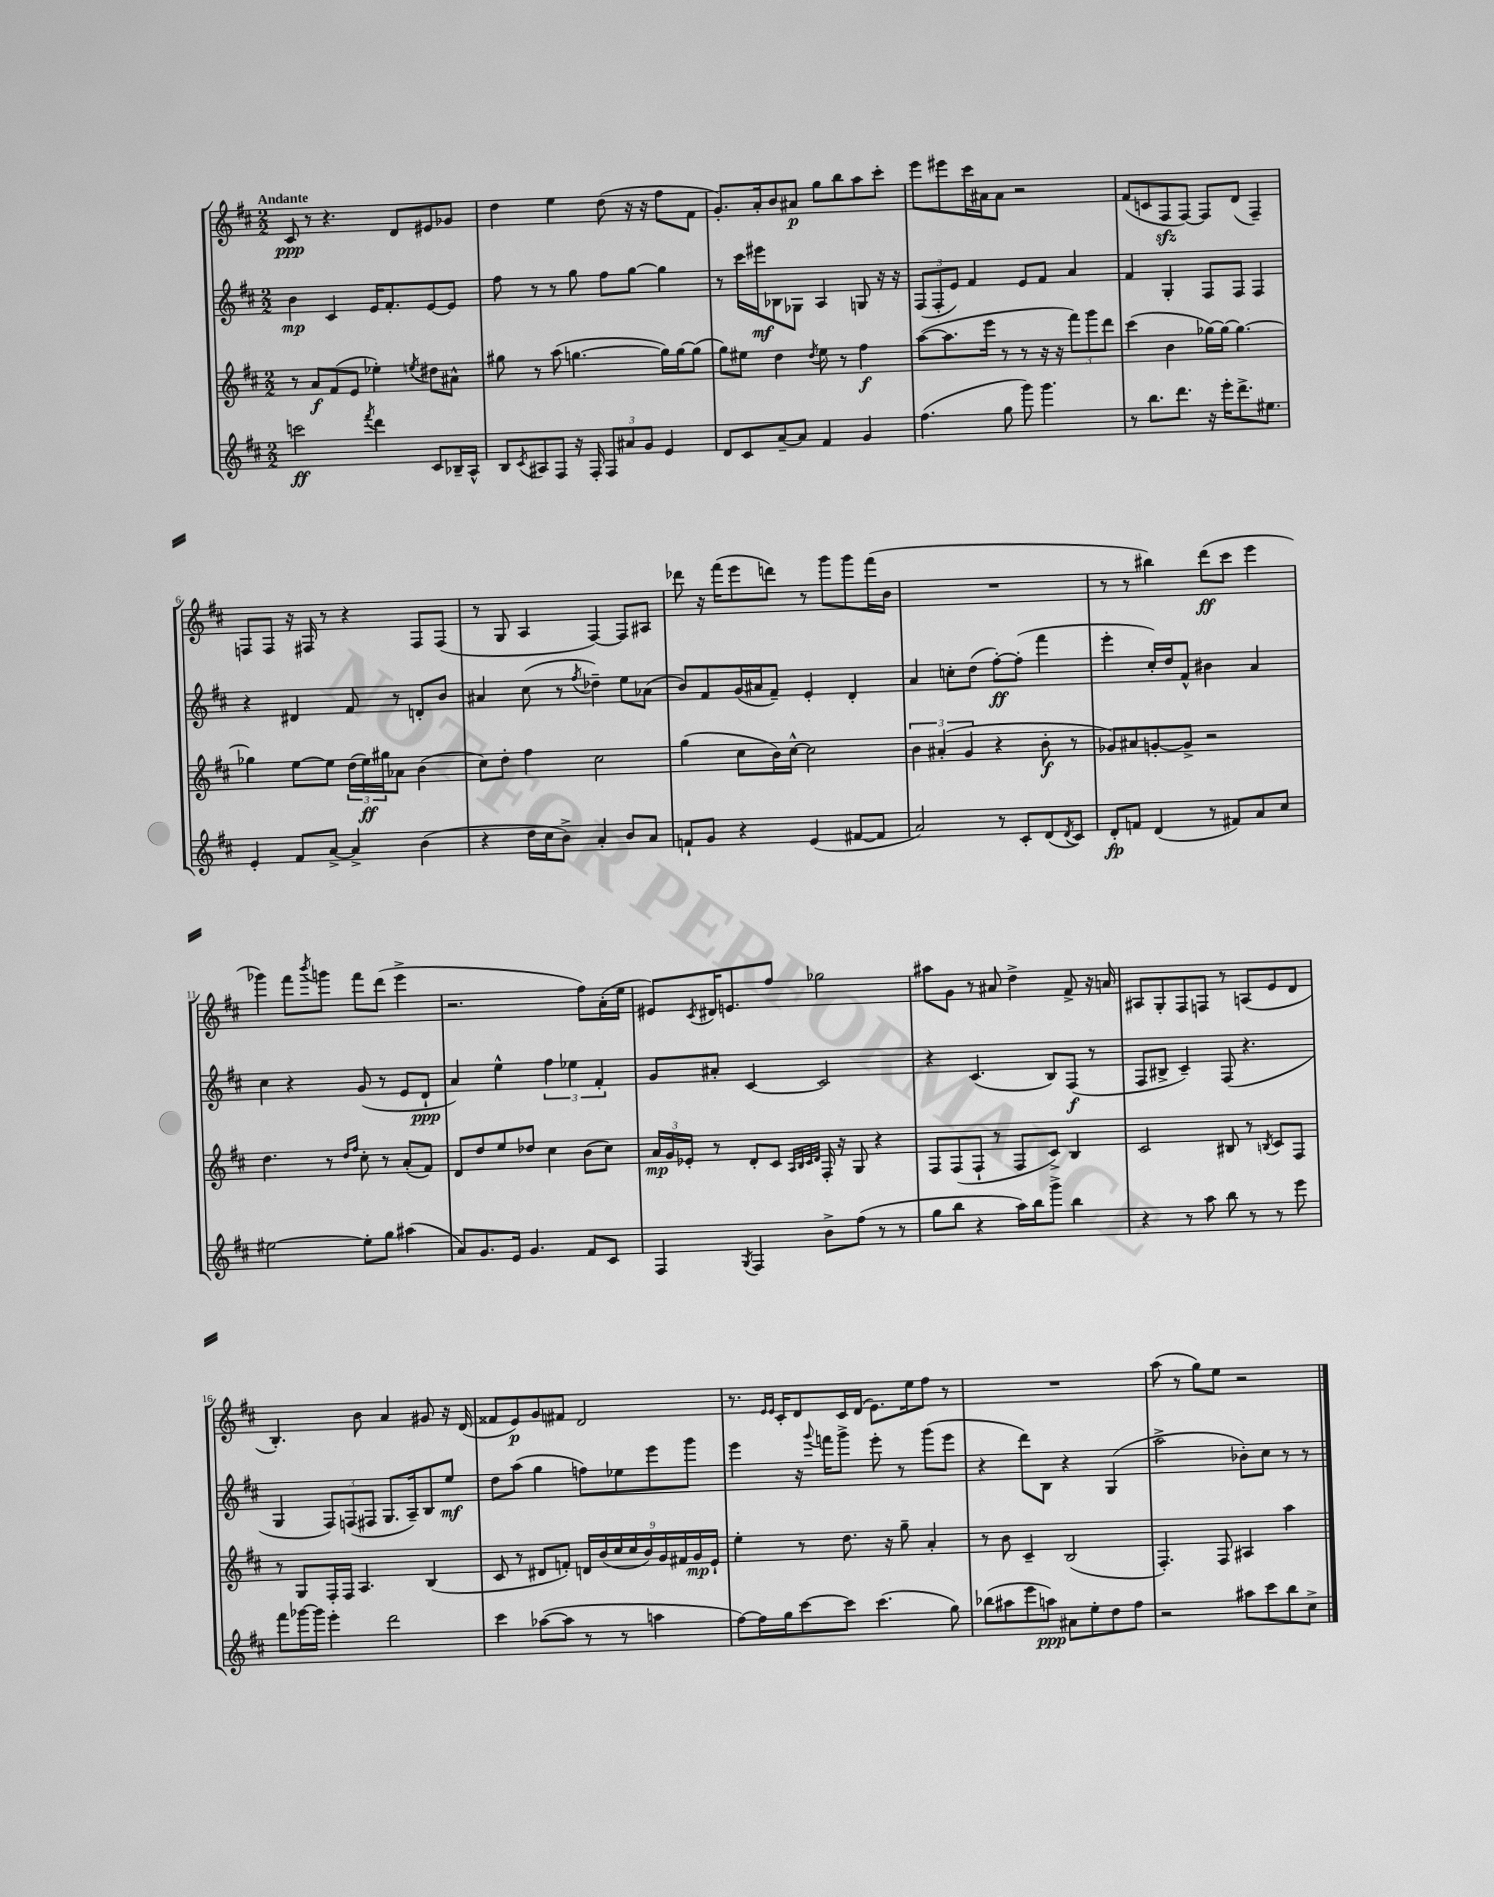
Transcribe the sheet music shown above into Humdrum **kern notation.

**kern	**kern	**kern	**kern
*staff4	*staff3	*staff2	*staff1
*clefG2	*clefG2	*clefG2	*clefG2
*k[f#c#]	*k[f#c#]	*k[f#c#]	*k[f#c#]
*M2/2	*M2/2	*M2/2	*M2/2
2ccc\	8r	4b\	8c#/
.	8a/L	.	8r
.	(8f#/	4c#/	4.r
.	8e/J	.	.
8qfff#/	.	.	.
4ddd\	4ee-'\)	16e/LK	.
.	.	8.f#'/	.
.	.	.	8d/L
.	8qee/	.	.
8c#/L	8dd#\L	[8e/	8e#/
16B-~/L	8a#^^\J	8e/]J	8g-/J
16A^^/JJ	.	.	.
=	=	=	=
8B/L	8gg#\	8ff#\	4dd\
8qc#/	.	.	.
8A#/	8r	8r	.
8F#/J	(8aa\	8r	4ee\
16r	[4.gg\	8gg\	.
16F#'/	.	.	.
12F#/L	.	8ff#\L	(8dd\
12a#/	.	.	.
.	.	[8gg\J	16r
12g/J	.	.	.
.	.	.	16r
4e/	16gg\]LL)	4gg\]	8ff#\L
.	[16gg\J	.	.
.	(8gg\]J	.	8f#\J
=	=	=	=
8d/L	8gg\L)	8r	8.g'/L)
8c#/	8ee#\J	16ccc#\LL	.
.	.	16eee#\J	16a'/k
[8a~/	4dd\	8B-\	8b/
8a/]J	.	8G-\J	8a#/J
.	8qdd/	.	.
4f#/	8ee#\	4A/	8gg\L
.	8r	.	8bb\
4g/	4ff#\	8G/	8aa\
.	.	16r	8ccc#'\J
.	.	16r	.
=	=	=	=
(4.ff#\	([8aa\L	(12F#/L	8eee\L
.	.	12F#'/	.
.	8.aa\]	.	8eee#\
.	.	12e/J)	.
.	.	4f#/	16ccc#\L
.	16eee\Jk	.	16a#\J
8gg\	8r	.	8a#\J
8ggg\)	8r	8e/L	2r
4.ggg\	16r	8f#/J	.
.	16r	.	.
.	12fff#\L)	4a/	.
.	12ggg\	.	.
.	12ddd\J	.	.
=	=	=	=
8r	(4ccc#\	4f#/	(8f#/L
8.bb\L	.	.	8c/
.	4b\	4G'/	8F#/
8.ddd\J	.	.	.
.	.	.	[8F#/J)
16r	[16gg-\LL)	8F#/L	8F#/]L
16eee'\LK	16gg-\_JJ	.	.
8.ddd^\	4.gg-\_	8F#/J	(8d/J
.	.	4F#/	4F#~/)
8.ee#\J	.	.	.
=	=	=	=
4e'/	4gg-\]	4r	8F/L
.	.	.	8F/J
8f#/L	[8ee\L	4d#/	16r
.	.	.	16F#/
[8a^/J	8ee\]J	.	8r
4a^/]	(24dd\LL	8f#/	4r
.	24ee\)	.	.
.	24gg#\J	.	.
.	8a-\J	8r	.
(4b\	(4b\	8d'/L	8F#/L
.	.	8b/J	(8F#/J
=	=	=	=
4r	8cc#\L)	4a#/	8r
.	8dd'\J	.	8G/
16dd\LL	4ff#\	(8cc#\	4A/
16cc#\J	.	.	.
8b^\J)	.	8r	.
.	.	8qff#/	.
4a'/	2cc#\	4dd-~\)	[4F#/)
8b/L	.	8ee\L	8F#/]L
8a/J	.	(8a-\J	8A#/J
=	=	=	=
8f`/L	(4gg\	8b/L)	8ddd-\
8g/J	.	8f#/	16r
.	.	.	(16fff#\LK
4r	8cc#\L	(16g/L	8eee\
.	.	16a#/J	.
.	16b\L)	8f#~/J)	8ddd\J)
.	[16cc#^^\JJ	.	.
(4e/	2cc#\]	4e'/	8r
.	.	.	8ggg\L
[8f#/L	.	4d'/	8ggg\
8f#/]J	.	.	(16fff#\L
.	.	.	16b\JJ
=	=	=	=
2a/)	6b\	4a/	1r
.	(6a#'/	.	.
.	.	8cc'\L	.
.	6g/	.	.
.	.	(8dd\J	.
8r	4r	[8ff#'\L)	.
8c#'/L	.	(8ff#'\]J	.
(8d/	8b'\	4fff#\	.
8qd/	.	.	.
8c#/J)	8r	.	.
=	=	=	=
8d'/L	8g-/L)	4eee'\	8r
8f/J	8a#/	.	8r
(4d/	[8g'/	16cc#'/LL)	4bb#\)
.	.	16dd/J	.
.	8g^/]J	8f#^^/J	.
8r	2r	4b#\	(8ddd\L
8f#/L)	.	.	8ccc#\J
8a/	.	4a/	4eee\
8cc#/J	.	.	.
=	=	=	=
[2ee#\	4.dd\	4cc#\	4ggg-\)
.	.	4r	8fff#\L
.	.	.	8qbbb/
.	8r	.	8ggg\J
.	16qqdd/LL	.	.
.	16qqff#/JJ	.	.
8ee#'\]L	8cc#'\	(8g/	8fff#\L
8gg\J	8r	8r	(8ddd\J
(4aa#\	(8a'/L	8e/L	4eee^\
.	8f#/J)	8d`/J	.
=	=	=	=
8a/L)	8d/L	4a/)	2.r
8.g/	8dd/	.	.
.	8ee/	4ee^^\	.
16e/Jk	.	.	.
4.g/	8dd-/J	.	.
.	4cc#\	6ff#\	.
.	.	6ee-\	.
8f#/L	(8b\L	.	8ff#\L)
.	.	6f#'/	.
8c#/J	8cc#\J)	.	(16a'\L
.	.	.	16ee\JJ
=	=	=	=
4F#/	24a/LL	8g/L	8e#/L)
.	24g/	.	.
.	24e-'/JJ	.	.
.	.	.	8qc#/
.	8r	8a#'/J	16d#/K
.	.	.	8.e/
8qG/	.	.	.
4F#/	8d'/L	[4c#/	.
.	8c#/J	.	8ff#/J
.	32qqA/LLL	.	.
.	32qqB/	.	.
.	32qqc#/	.	.
.	32qqd/JJJ	.	.
8b^\L	16F#'/	2c#/]	2gg-\
.	16r	.	.
(8ff#\J	8G/	.	.
8r	4r	.	.
8r	.	.	.
=	=	=	=
8gg\L	8F#/L	4r	8aa#\L
8bb\J	(8F#/	.	8g\J
4r	8F#`/J	(4.c#/	8r
.	8r	.	8a#/
16aa\LL)	8F#/L	.	4dd^\
16bb\J	.	.	.
8ggg^\J	8c#^/J)	8B/L)	.
4bb\	4B/	(8F#/J	8f#^/
.	.	8r	16r
.	.	.	16a/
=	=	=	=
4r	2c#/	8F#/L	8A#/L
.	.	8B#^/J	8G'/
8r	.	4c#~/)	8F#/
8aa\	.	.	8F/J
8bb\	8B#/	(8F#/	8r
8r	8r	4.r	(8A/L
.	8qB/	.	.
8r	8c#/L	.	8e/
8eee\	8F#/J	.	8d/J
=	=	=	=
8fff#\L	8r	4G/	4.B'/)
[16ggg-\L	8G/L	.	.
16ggg-\]JJ	.	.	.
4eee'\	16F#'/L	12F#/L)	.
.	16F#/JJ	.	.
.	.	(12F/	.
.	4.A/	.	8b\
.	.	12F#/J	.
2ddd\	.	8.G/L	4a/
.	.	16A~/k)	.
.	(4B/	8B/	8g#/
.	.	8ee/J	16r
.	.	.	(16d/
=	=	=	=
4ccc#\	8c#/	8dd\L	8f##/L
.	8r	(8aa\J	8e/)
([8aa-\L	8d#/L	4gg\	8g/
8aa-\]J	8f'/J)	.	8f#/J
8r	18d/LL	8ff\L)	2d/
.	(18b/	.	.
.	18cc#/	.	.
8r	.	8ee-\	.
.	18cc#/	.	.
.	18b/)	.	.
4aa\	.	8eee\	.
.	18g/	.	.
.	18f#/	.	.
.	.	8ggg\J	.
.	18g/	.	.
.	18e`/JJ	.	.
=	=	=	=
[8ff#\L)	4ee'\	4eee\	8.r
16ff#\]L	.	.	.
.	.	.	16qqe/LL
.	.	.	16qqe/JJ
16gg\J	.	.	16c#'/LK
[8ccc#\	8r	16r	8d/
.	.	8qqggg/	.
.	.	16fff\LK	.
8ccc#\]J	8.dd\	8ggg^\J	16c#/L
.	.	.	(16d/JJ
(4.ccc#\	.	8eee'\	8.e\L)
.	16r	.	.
.	8gg~\	8r	.
.	.	.	16ee\k
.	4a'/	(8ggg\L	8ff#\J
8gg\)	.	8eee\J	8r
=	=	=	=
(8bb-\L	8r	4r	1r
8aa#\	8b\	.	.
8eee\	4c#~/	8ddd\L)	.
8aa\J)	.	8B\J	.
8a#\L	(2B/	4r	.
8ee'\	.	.	.
8dd\	.	(4G/	.
8ff#\J	.	.	.
=	=	=	=
2r	4.F#'/)	2aa^\	(8aa\
.	.	.	8r
.	.	.	8gg\L)
.	8F#/	.	8ee\J
8aa#\L	4A#/	8b-'\L)	2r
8ccc#\	.	8cc#\J	.
8bb\	4aa\	8r	.
8cc#^\J	.	8r	.
==	==	==	==
*-	*-	*-	*-
